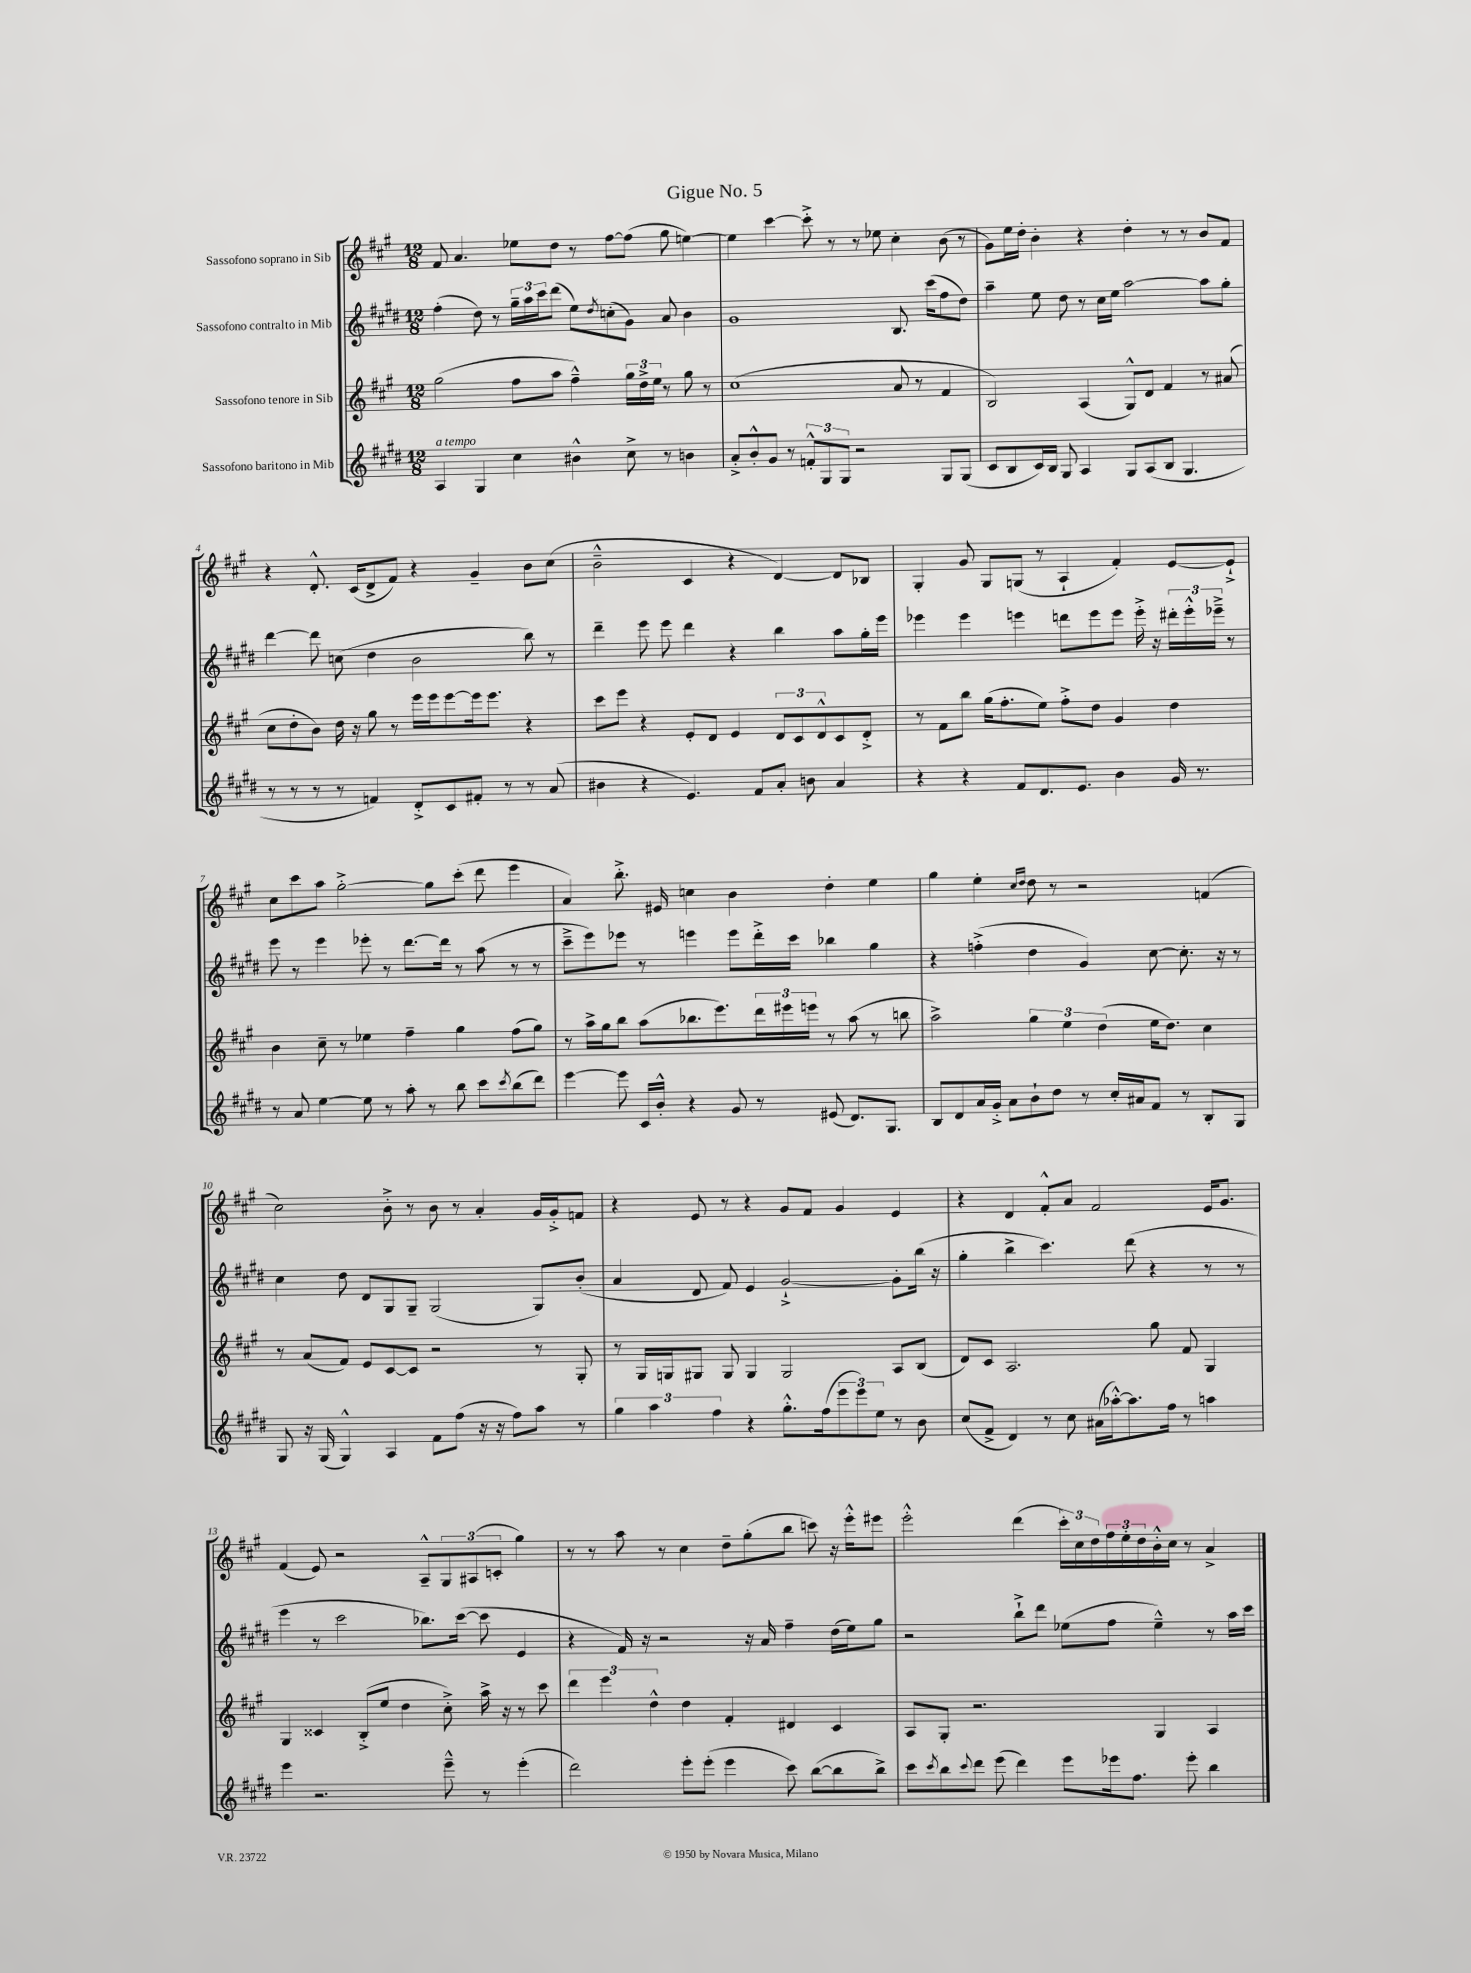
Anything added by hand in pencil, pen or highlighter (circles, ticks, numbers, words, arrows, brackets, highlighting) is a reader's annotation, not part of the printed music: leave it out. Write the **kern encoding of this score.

**kern	**kern	**kern	**kern
*part4	*part3	*part2	*part1
*staff4	*staff3	*staff2	*staff1
*I"Sassofono baritono in Mib	*I"Sassofono tenore in Sib	*I"Sassofono contralto in Mib	*I"Sassofono soprano in Sib
*clefG2	*clefG2	*clefG2	*clefG2
*k[f#c#g#d#]	*k[f#c#g#]	*k[f#c#g#d#]	*k[f#c#g#]
*M12/8	*M12/8	*M12/8	*M12/8
=1	=1	=1	=1
!LO:TX:a:i:t=a tempo	!	!	!
4A/	(2gg#\	(4ff#'\	8f#/
.	.	.	4.a/
4G#/	.	8dd#\)	.
.	.	8r	.
4cc#\	8ff#\L	24gg#~\LL	8ee-X\L
.	.	24aa\	.
.	.	24ccc#\J	.
.	8aa\J	(8ddd#\J	8dd\J
4b#X^^\	4ff#~^^\)	8ee\L)	8r
.	.	8qdd#/	.
.	.	(8ccn'\	[8ff#\L
8cc#^\	24gg#\LL	8g#\J)	(8ff#\J]
.	24dd^\	.	.
.	24ee\JJ	.	.
8r	8r	8a/	8gg#\
4bn\	8gg#\	4b\	[4een\)
.	8r	.	.
=2	=2	=2	=2
8a'^/L	(1cc#	1g#	4ee\]
8b'^^/	.	.	.
8g#/J	.	.	[4ccc#\
8r	.	.	.
12fn'^^/L	.	.	8ccc#'^\]
12G#/	.	.	.
.	.	.	8r
12G#/J	.	.	.
2r	.	.	8r
.	.	.	8ee-X\
.	8a/	8.B/	4cc#'\
.	8r	.	.
.	.	(16ccc#\KL	.
8G#/L	4f#/	8ff#\	(8b\
(8G#/J	.	8dd#\J)	8r
=3	=3	=3	=3
8c#/L	2B/)	4aa~\	8g#\L)
8B/	.	.	16ee\L
.	.	.	16dd'\JJ
16c#/L)	.	8ee\	4b'\
16B/JJ	.	.	.
8G#/	.	8dd#\	.
4A/	(4A/	8r	4r
.	.	16cc#\LL	.
.	.	16ee\JJ	.
8G#/L	8G#^^/L)	[2aa\	4dd'\
(8A/	8d/J	.	.
8B/J	4f#/	.	8r
4.G#/	.	.	8r
.	8r	8aa\L]	8b/L
.	(8a#X/	8gg#'\J	8f#/J
!!LO:LB:g=z
=4	=4	=4	=4
8r	8cc#\L	[4ddd#\	4r
8r	8dd'\	.	.
8r	8b\J)	8ddd#\]	8.d'^^/
8r	16dd\	(8ccn\	.
.	16r	.	(16c#/KL
4fn/)	8gg#\	4dd#\	8d^/
.	8r	.	8f#/J)
8d#'^/L	16eee\LL	2b\	4r
.	16eee\J	.	.
8c#/	[8eee\	.	.
8f#X'/J	16eee\k]	.	4g#~/
.	8.eee\J	.	.
8r	.	.	.
8r	4r	8bb\)	8b\L
(8a/	.	8r	(8cc#\J
=5	=5	=5	=5
4b#X\	8ccc#\L	4ddd#~\	2b~^^\
.	8eee\J	.	.
4r	4r	8eee\	.
.	.	8eee\	.
4.e/)	8e'/L	4ddd#\	4c#/
.	8d/J	.	.
.	4e/	4r	4r
8f#/L	.	.	.
8a'/J	12d/L	4bb\	[4d/)
.	12c#/	.	.
8bn\	.	.	.
.	12d^^/	.	.
4a/	8c#/	8aa\L	8d/L]
.	8d'^/J	16gg#'\L	8B-X/J
.	.	16eee\JJ	.
=6	=6	=6	=6
4r	8r	4eee-X\	4G#'/
.	8f#\L	.	.
4r	8bb\J	4eee-\	8g#/
.	(16gg#\KL	.	8G#/L
.	8.ff#'\	.	.
8f#/L	.	4eeen\	(8Gn/J
8.d#/	8ee\J)	.	8r
.	8ff#'^\L	8dddn\L	4A`/
8.e/J	.	.	.
.	8dd\J	8eee\	.
4b\	4g#/	8eee\J	4f#'/)
.	.	16eee'^\	.
.	.	16r	.
16g#/	4dd\	24ddd#X'\LL	[8e/L
.	.	24eee'^^\	.
8.r	.	.	.
.	.	24eee-X~^\JJ	.
.	.	8r	8e`^/J]
!!LO:LB:g=z
=7	=7	=7	=7
8r	4b\	8eee\	8cc#\L
8a/	.	8r	8ccc#\
[4ee\	8cc#~\	4eee\	8aa\J
.	8r	.	[2gg#'^\
8ee\]	4ee-X\	8eee-X'\	.
8r	.	8r	.
8aa'\	4ff#~\	[8.ddd#\L	.
8r	.	.	8gg#\L]
.	.	16ddd#\Jk]	.
8bb\	4gg#\	8r	(8ccc#'\J
8ccc#\L	.	(8aa\	8ddd\
8qccc#/	.	.	.
(8bb\	(8ff#\L	8r	4eee\
8ddd#\J)	8gg#\J)	8r	.
=8	=8	=8	=8
[4eee\	8r	8ccc#~^\L	4a/)
.	16aa^\LL	8eee\)	.
.	16gg#\J	.	.
8eee\]	8bb\J	8eee-X\J	8.bb'^\
16c#/LL	(8aa\L	8r	.
16b'^^/JJ	.	.	16e#X/
4r	8.bb-X\	4eeen\	4ccn\
.	8.eee\)	.	.
8g#/	.	8eee\L	4b\
8r	24ddd\L	16ddd#'^\L	.
.	24eee#X\	.	.
.	.	16ccc#\JJ	.
.	24eeen\JJ	.	.
(8e#X/	8r	4bb-X\	4dd'\
8.d#/L)	(8aa\	.	.
.	8r	4gg#\	4ee\
8.G#/J	.	.	.
.	8bbn\	.	.
=9	=9	=9	=9
8B/L	2aa^\)	4r	4gg#\
8d#/	.	.	.
16a/L	.	(4ffn'^\	4ee'\
16g#'^/JJ	.	.	.
8a\L	.	.	.
.	.	.	16qqcc#/LL
.	.	.	16qqdd/JJ
8b`\	6gg#\	4dd#\	8dd\
8dd#\J	.	.	8r
.	6ee\	.	.
8r	.	4g#/)	2r
.	(6dd\	.	.
16cc#'/LL	.	.	.
16a#X/J	.	.	.
8f#/J	16ee\KL	[8cc#\	.
.	8.dd\J)	.	.
8r	.	8.cc#'\]	.
8B'/L	4cc#\	.	(4fn/
.	.	16r	.
8G#/J	.	8r	.
!!LO:LB:g=z
=10	=10	=10	=10
8G#/	8r	4cc#\	2cc#\)
16r	(8a/L	.	.
(16G#/	.	.	.
4G#^^/)	8f#/J)	8dd#\	.
.	8e/L	8d#/L	.
4A/	[8c#/	8G#/	8b'^\
.	8c#/J]	8G#~/J	8r
8f#\L	2r	(2G#/	8b\
(8ff#\J	.	.	8r
16r	.	.	4a'/
16r	.	.	.
8ff#\L)	.	.	.
8aa\J	8r	8G#/L)	16g#/LL
.	.	.	16g#'^/J
8r	8G#'/	(8b'/J	8fn/J
=11	=11	=11	=11
6gg#\	8r	4a/	4r
.	16G#/LL	.	.
6aa\	.	.	.
.	16Gn/J	.	.
.	8G#X/J	8d#/	8e/
6ff#\	.	.	.
.	8G#/	8f#/)	8r
4r	4G#/	4e/	4r
8.gg#'^^\L	2G#/	[2g#`^/	8g#/L
.	.	.	8f#/J
(16ff#\k	.	.	.
12eee\	.	.	4g#/
12eee\)	.	.	.
12ee\J	.	.	.
8r	8A/L	8g#'\L]	4e/
8b\	(8B/J	(16bb\Jk	.
.	.	16r	.
=12	=12	=12	=12
(8cc#/L	8d/L)	4gg#'\	4r
8f#^/J	8c#/J	.	.
4d#/)	2.A/	4bb^\	4d/
8r	.	4.ccc#\)	8f#'^^/L
8cc#\	.	.	8a/J
(16a#X\LL	.	.	2f#/
[16aa-X'^^\J)	.	.	.
8.aa-\]	.	(8ddd#\	.
.	8gg#\	4r	.
16ff#\Jk	.	.	.
8r	8f#/	.	.
4aan\	4G#/	8r	16e/KL
.	.	.	8.g#/J
.	.	8r	.
!!LO:LB:g=z
=13	=13	=13	=13
4eee\	4G#/	4eee\	(4f#/
2.r	4c##X/	8r	8e/)
.	.	2ccc#\	2r
.	(8B'^/L	.	.
.	8ee/J	.	.
.	4dd\	.	.
.	.	8.bb-X\L)	8A~^^/L
8eee~^^\	8cc#'^\)	.	12G#/
.	.	([16ccc#\Jk	.
.	.	.	(12A#X/
8r	16aa^\	8ccc#\]	.
.	.	.	12cn'/J
.	16r	.	.
(4eee'\	8r	4e/	4gg#\)
.	8ccc#\	.	.
=14	=14	=14	=14
2ddd#\)	6ddd\	4r	8r
.	.	.	8r
.	6eee\	.	.
.	.	16f#/)	8aa\
.	.	16r	.
.	6dd^^\	.	.
.	.	2r	8r
8eee'\L	4dd\	.	4cc#\
(8eee'\J	.	.	.
4eee\	4f#'/	.	8dd~\L
.	.	16r	(8gg#'\
.	.	16a/	.
8ccc#\)	4d#X/	4ff#~\	8bb\J
([8bb\L	.	.	8cccn\)
8bb\]	4c#/	(16dd#\LL	16r
.	.	16ee\J)	16eee'^^\KL
8bb^\J)	.	8gg#\J	8eee#X\J
=15	=15	=15	=15
8ccc#\L	8A/L	2r	2eee'^^\
8qccc#/	.	.	.
8bb\	8G#'/J	.	.
8qqccc#/	.	.	.
8ddd#\J	2.r	.	.
(8eee\	.	.	.
4ddd#\)	.	8bb`^\L	(4ddd\
.	.	8ddd#\J	.
8eee\L	.	(8ee-X\L	24ccc#'\LL)
.	.	.	24cc#\
.	.	.	24dd\
16eee-X\k	.	8ff#\J	24ff#\
.	.	.	24ee'\
8.ff#\J	.	.	.
.	.	.	24dd\
.	4G#/	4ee-~^^\)	16b'^^\
.	.	.	16cc#\JJ
8eee-'\	.	.	8r
4bb\	4A/	8r	4a^/
.	.	16aa\LL	.
.	.	16ccc#\JJ	.
==	==	==	==
*-	*-	*-	*-
